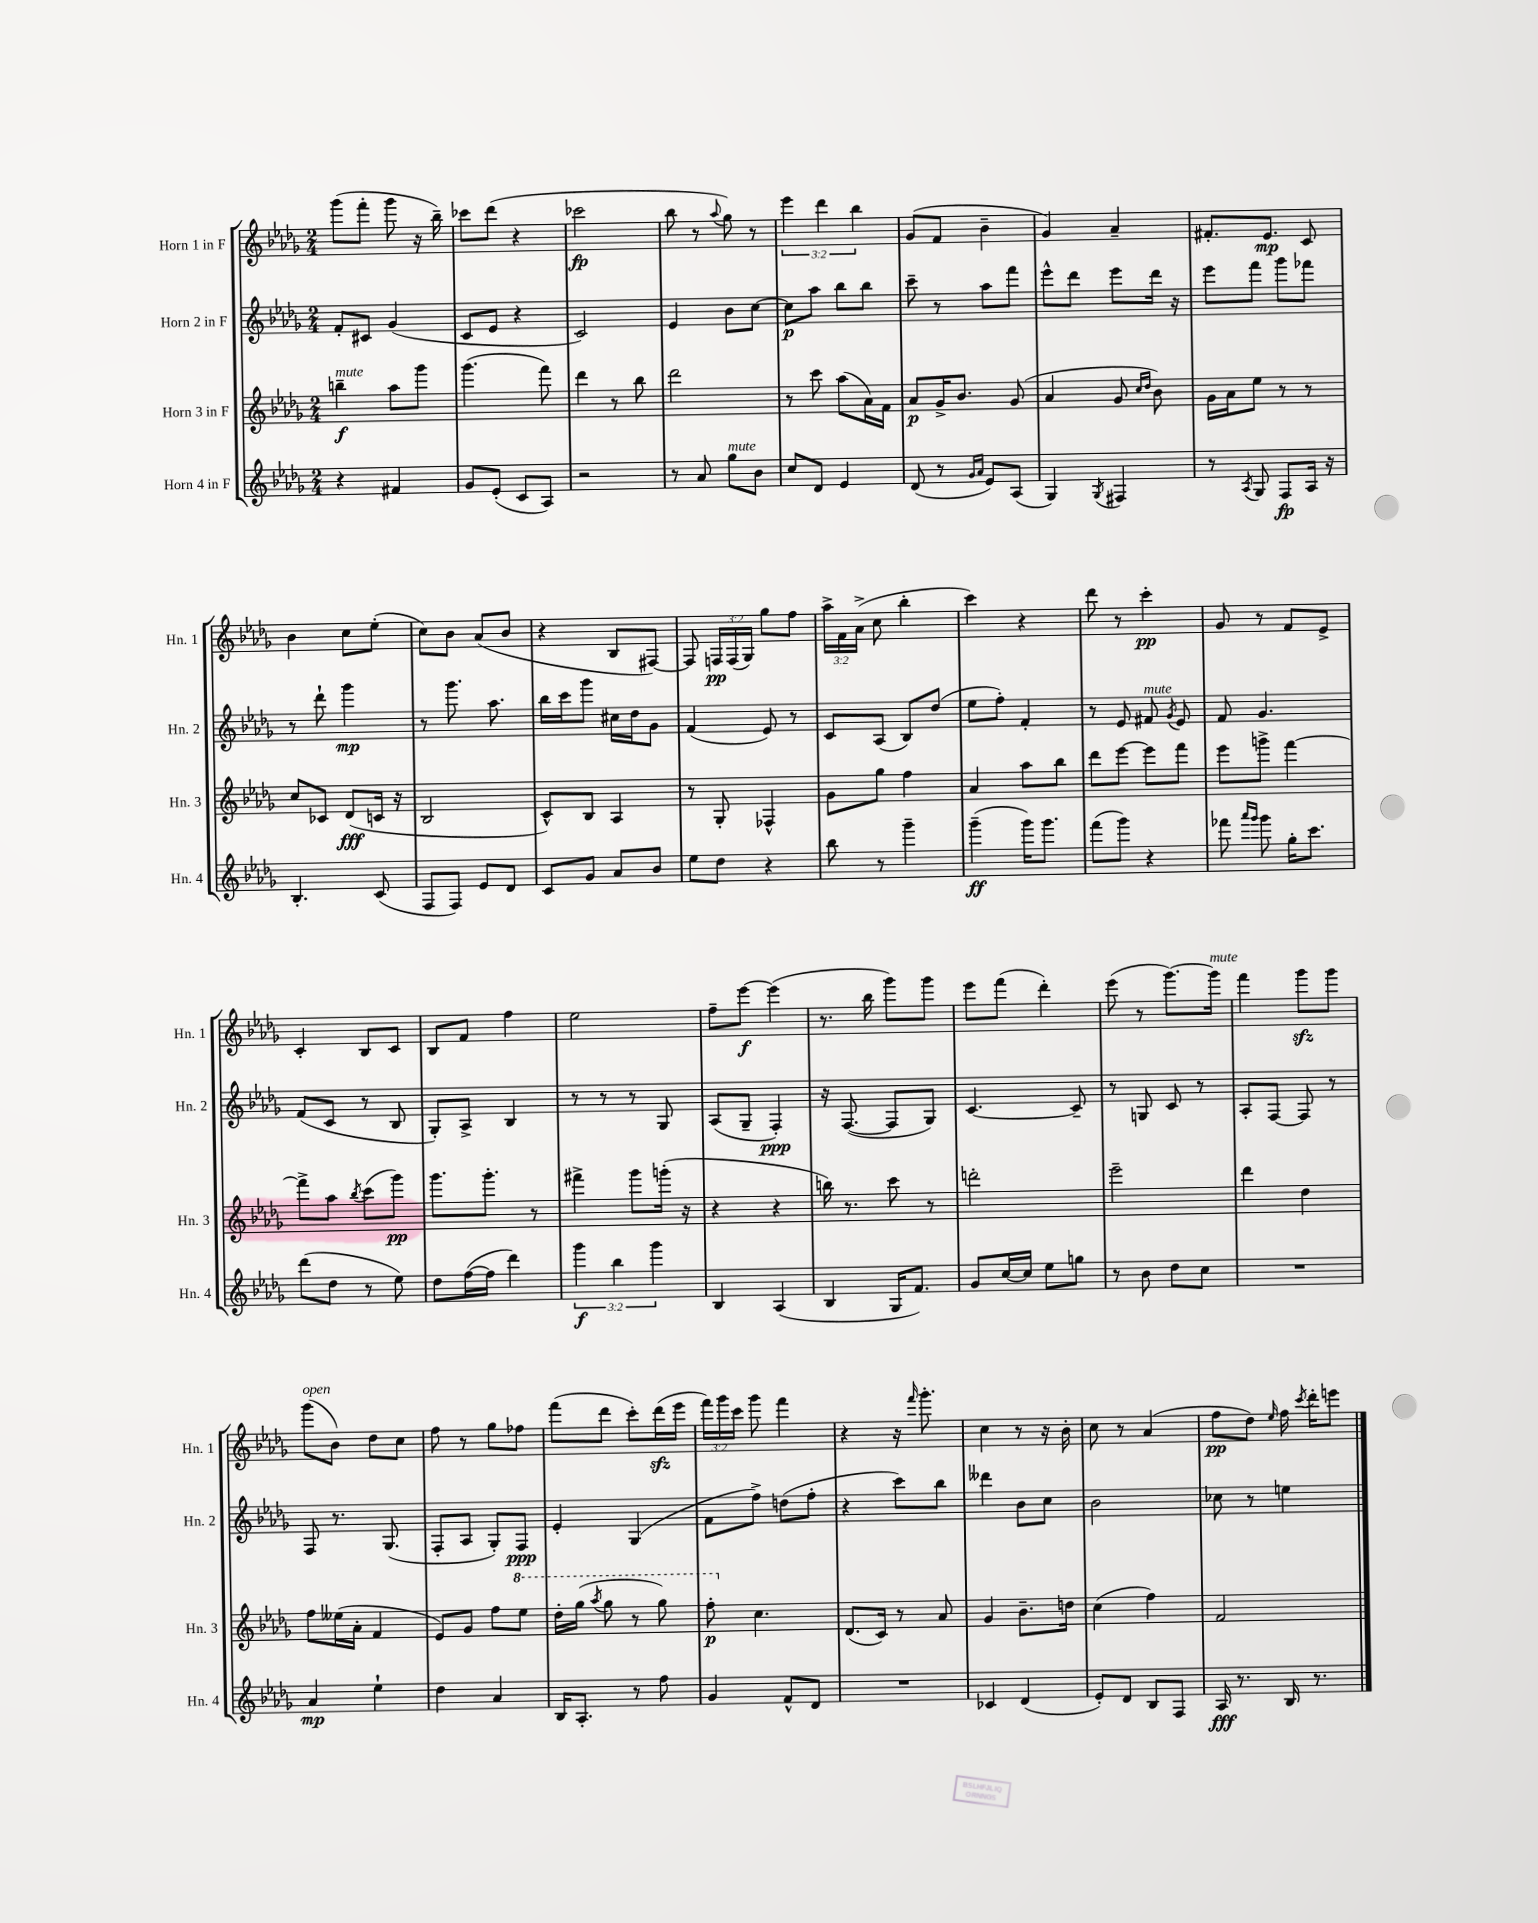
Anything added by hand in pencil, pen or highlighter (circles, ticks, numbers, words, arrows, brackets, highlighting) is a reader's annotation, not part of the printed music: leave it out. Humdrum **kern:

**kern	**dynam	**kern	**dynam	**kern	**dynam	**kern	**dynam
*part4	*part4	*part3	*part3	*part2	*part2	*part1	*part1
*staff4	*staff4	*staff3	*staff3	*staff2	*staff2	*staff1	*staff1
*I"Horn 4 in F	*	*I"Horn 3 in F	*	*I"Horn 2 in F	*	*I"Horn 1 in F	*
*I'Hn. 4	*	*I'Hn. 3	*	*I'Hn. 2	*	*I'Hn. 1	*
*clefG2	*	*clefG2	*	*clefG2	*	*clefG2	*
*k[b-e-a-d-g-]	*	*k[b-e-a-d-g-]	*	*k[b-e-a-d-g-]	*	*k[b-e-a-d-g-]	*
*M2/4	*	*M2/4	*	*M2/4	*	*M2/4	*
=61	=61	=61	=61	=61	=61	=61	=61
!	!	!LO:TX:a:i:t=mute	!	!	!	!	!
4r	.	4bbn~\	f	8f'/L	.	(8ggg-\L	.
.	.	.	.	8c#X/J	.	8fff'\J	.
4f#X/	.	8aa-\L	.	(4g-/	.	8ggg-\	.
.	.	8ggg-\J	.	.	.	16r	.
.	.	.	.	.	.	16bb-~\)	.
=62	=62	=62	=62	=62	=62	=62	=62
8g-/L	.	(4.ggg-\	.	8c/L	.	8ccc-X\L	.
(8e-'/J	.	.	.	8e-/J	.	(8ddd-\J	.
8c/L	.	.	.	4r	.	4r	.
8A-/J)	.	8fff\)	.	.	.	.	.
=63	=63	=63	=63	=63	=63	=63	=63
2r	.	4ddd-\	.	2c/)	.	2ccc-X\	fp
.	.	8r	.	.	.	.	.
.	.	8bb-\	.	.	.	.	.
=64	=64	=64	=64	=64	=64	=64	=64
8r	.	2ddd-\	.	4e-/	.	8bb-\	.
8a-/	.	.	.	.	.	8r	.
.	.	.	.	.	.	8qqaa-/	.
!LO:TX:a:i:t=mute	!	!	!	!	!	!	!
8gg-\L	.	.	.	8b-\L	.	8gg-\)	.
8b-\J	.	.	.	[8cc\J	.	8r	.
=65	=65	=65	=65	=65	=65	=65	=65
8cc/L	.	8r	.	8cc\L]	p	6eee-\	.
8d-/J	.	8ccc\	.	8aa-\J	.	.	.
.	.	.	.	.	.	6ddd-\	.
4e-/	.	(8aa-\L	.	8bb-\L	.	.	.
.	.	.	.	.	.	6bb-\	.
.	.	16a-\L)	.	8bb-\J	.	.	.
.	.	16f\JJ	.	.	.	.	.
=66	=66	=66	=66	=66	=66	=66	=66
(8d-/	.	8a-/L	p	8ccc~\	.	(8g-/L	.
8r	.	16g-^/K	.	8r	.	8f/J	.
.	.	8.b-/J	.	.	.	.	.
16qqg-/LL	.	.	.	.	.	.	.
16qqa-/JJ	.	.	.	.	.	.	.
8e-/L)	.	.	.	8aa-\L	.	4b-~\	.
(8A-/J	.	(8g-/	.	8fff\J	.	.	.
=67	=67	=67	=67	=67	=67	=67	=67
4G-/)	.	4a-/	.	8eee-^^\L	.	4g-/)	.
.	.	.	.	8ddd-\J	.	.	.
8qG-/	.	.	.	.	.	.	.
4F#X/	.	8g-/	.	8eee-\L	.	4a-~/	.
.	.	16qqcc/LL	.	.	.	.	.
.	.	16qqdd-/JJ	.	.	.	.	.
.	.	8b-\)	.	16ddd-\Jk	.	.	.
.	.	.	.	16r	.	.	.
=68	=68	=68	=68	=68	=68	=68	=68
8r	.	16g-\LL	.	8eee-\L	.	8.f#X'/L	.
.	.	16a-\J	.	.	.	.	.
8qA-/	.	.	.	.	.	.	.
8G-/	.	8ee-\J	.	8fff\J	.	.	.
.	.	.	.	.	.	8.e-/J	mp
8F/L	fp	8r	.	8ggg-\L	.	.	.
16A-/Jk	.	8r	.	8fff-X\J	.	8c/	.
16r	.	.	.	.	.	.	.
!!LO:LB:g=z
=69	=69	=69	=69	=69	=69	=69	=69
4.B-'/	.	8cc/L	.	8r	.	4b-\	.
.	.	8c-X/J	.	8ddd-`\	.	.	.
.	.	(8d-/L	fff	4ggg-\	mp	8cc\L	.
(8c/	.	16cn/Jk	.	.	.	(8ee-'\J	.
.	.	16r	.	.	.	.	.
=70	=70	=70	=70	=70	=70	=70	=70
8F/L	.	2B-/	.	8r	.	8cc\L)	.
8F/J)	.	.	.	8.ggg-\	.	8b-\J	.
8e-/L	.	.	.	.	.	(8a-/L	.
.	.	.	.	8.aa-\	.	.	.
8d-/J	.	.	.	.	.	8b-/J	.
=71	=71	=71	=71	=71	=71	=71	=71
8c/L	.	8c^^/L)	.	16bb-\LL	.	4r	.
.	.	.	.	16ccc\J	.	.	.
8g-/J	.	8B-/J	.	8ggg-\J	.	.	.
8a-/L	.	4A-/	.	16cc#X\LL	.	8B-/L	.
.	.	.	.	16dd-\J	.	.	.
8b-/J	.	.	.	8g-\J	.	[8F#X/J)	.
=72	=72	=72	=72	=72	=72	=72	=72
8ee-\L	.	8r	.	(4f/	.	8F#/]	.
8dd-\J	.	8G-'/	.	.	.	24Fn/LL	pp
.	.	.	.	.	.	(24F/	.
.	.	.	.	.	.	24G-/JJ)	.
4r	.	4F-X^^/	.	8e-/)	.	8gg-\L	.
.	.	.	.	8r	.	8ff\J	.
=73	=73	=73	=73	=73	=73	=73	=73
8bb-\	.	8g-\L	.	8c/L	.	24aa-^\LL	.
.	.	.	.	.	.	24f\	.
.	.	.	.	.	.	(24a-^\JJ	.
8r	.	8gg-\J	.	(8A-/J	.	8cc\	.
4ggg-~\	.	4ff\	.	8B-/L)	.	4bb-'\	.
.	.	.	.	(8dd-/J	.	.	.
=74	=74	=74	=74	=74	=74	=74	=74
(4ggg-~\	ff	4a-/	.	8ee-\L	.	4ccc\)	.
.	.	.	.	8ff'\J)	.	.	.
16ggg-\KL)	.	8aa-\L	.	4f'/	.	4r	.
8.ggg-\J	.	.	.	.	.	.	.
.	.	8bb-\J	.	.	.	.	.
=75	=75	=75	=75	=75	=75	=75	=75
(8fff\L	.	8ddd-\L	.	8r	.	8ddd-\	.
8ggg-\J)	.	[8eee-\J	.	8e-/	.	8r	.
!	!	!	!	!LO:TX:a:i:t=mute	!	!	!
4r	.	8eee-\L]	.	8f#X/	.	4ccc'\	pp
.	.	.	.	8qg-/	.	.	.
.	.	8fff\J	.	8e-/	.	.	.
=76	=76	=76	=76	=76	=76	=76	=76
8fff-X\	.	8eee-\L	.	8f/	.	8g-/	.
16qqaaa-/LL	.	.	.	.	.	.	.
16qqggg-/JJ	.	.	.	.	.	.	.
8ggg-\	.	8gggn^\J	.	4.g-/	.	8r	.
16gg-'\KL	.	[4fff\	.	.	.	8f/L	.
8.ccc\J	.	.	.	.	.	.	.
.	.	.	.	.	.	8e-^/J	.
!!LO:LB:g=z
=77	=77	=77	=77	=77	=77	=77	=77
(8ddd-\L	.	8fff^\L]	.	(8f/L	.	4c'/	.
8dd-\J	.	8aa-\J	.	8c/J	.	.	.
.	.	8qbb-/	.	.	.	.	.
8r	.	(8ccc\L	.	8r	.	8B-/L	.
8ee-\)	.	8ggg-\J)	pp	8B-/	.	8c/J	.
=78	=78	=78	=78	=78	=78	=78	=78
8dd-\L	.	8.ggg-\L	.	8G-'/L)	.	8B-/L	.
([16ff\L	.	.	.	8A-^/J	.	8f/J	.
16ff\JJ]	.	8.ggg-'\J	.	.	.	.	.
4ddd-\)	.	.	.	4B-/	.	4ff\	.
.	.	8r	.	.	.	.	.
=79	=79	=79	=79	=79	=79	=79	=79
6ggg-\	f	4fff#X^\	.	8r	.	2ee-\	.
.	.	.	.	8r	.	.	.
6bb-\	.	.	.	.	.	.	.
.	.	8ggg-\L	.	8r	.	.	.
6ggg-\	.	.	.	.	.	.	.
.	.	(16gggn'\Jk	.	8G-/	.	.	.
.	.	16r	.	.	.	.	.
=80	=80	=80	=80	=80	=80	=80	=80
4B-/	.	4r	.	(8A-/L	.	8ff~\L	.
.	.	.	.	8G-~/J	.	[8eee-\J	f
(4A-/	.	4r	.	4F'/)	ppp	(4eee-\]	.
=81	=81	=81	=81	=81	=81	=81	=81
4B-/	.	16bbn\)	.	16r	.	8.r	.
.	.	8.r	.	([8.F/	.	.	.
.	.	.	.	.	.	16bb-\	.
16G-/KL	.	8ccc\	.	8F/L]	.	8ggg-\L)	.
8.f/J)	.	.	.	.	.	.	.
.	.	8r	.	8G-/J)	.	8ggg-\J	.
=82	=82	=82	=82	=82	=82	=82	=82
8g-/L	.	2dddn'\	.	[4.c/	.	8eee-\L	.
[16cc/L	.	.	.	.	.	(8fff\J	.
16cc/JJ]	.	.	.	.	.	.	.
8ee-\L	.	.	.	.	.	4ddd-'\)	.
8ggn\J	.	.	.	8c~/]	.	.	.
=83	=83	=83	=83	=83	=83	=83	=83
8r	.	2eee-~\	.	8r	.	(8eee-\	.
8b-\	.	.	.	8Gn/	.	8r	.
8dd-\L	.	.	.	8c/	.	[8.ggg-\L)	.
8cc\J	.	.	.	8r	.	.	.
!	!	!	!	!	!	!LO:TX:a:i:t=mute	!
.	.	.	.	.	.	16ggg-\Jk]	.
=84	=84	=84	=84	=84	=84	=84	=84
2r	.	4ddd-\	.	8A-'/L	.	4fff\	.
.	.	.	.	[8F/J	.	.	.
.	.	4dd-\	.	8F/]	.	8ggg-zz\L	.
.	.	.	.	8r	.	8ggg-\J	.
!!LO:LB:g=z
=85	=85	=85	=85	=85	=85	=85	=85
!	!	!	!	!	!	!LO:TX:a:i:t=open	!
4a-/	mp	8ff\L	.	8F/	.	(8ggg-\L	.
.	.	(16ee--X\L	.	8.r	.	8b-\J)	.
.	.	16a-'\JJ	.	.	.	.	.
4ee-`\	.	4f/	.	.	.	8dd-\L	.
.	.	.	.	(8.G-/	.	.	.
.	.	.	.	.	.	8cc\J	.
=86	=86	=86	=86	=86	=86	=86	=86
4dd-\	.	8e-/L)	.	8F'/L	.	8ff\	.
.	.	8g-/J	.	8A-/J	.	8r	.
4a-/	.	8ff\L	.	8G-'/L)	.	8gg-\L	.
*	*	*8va	*	*	*	*	*
.	.	8eee-\J	.	8F/J	ppp	8ff-X\J	.
=87	=87	=87	=87	=87	=87	=87	=87
16B-/KL	.	16ddd-'\LL	.	4e-'/	.	(8fff\L	.
8.A-'/J	.	(16ggg-\JJ	.	.	.	.	.
.	.	8qaaa-/	.	.	.	.	.
.	.	8ggg-\	.	.	.	8ddd-\J	.
8r	.	8r	.	(4G-/	.	8ccc'\L)	.
8ff\	.	8ggg-\)	.	.	.	(16ddd-zz\L	.
.	.	.	.	.	.	16eee-\JJ	.
=88	=88	=88	=88	=88	=88	=88	=88
4g-/	.	8fff'\	p	8f\L	.	24fff\LL)	.
.	.	.	.	.	.	24ggg-\	.
.	.	.	.	.	.	24ccc\JJ	.
*	*	*X8va	*	*	*	*	*
.	.	4.cc\	.	8ff^\J)	.	8ggg-\	.
8f^^/L	.	.	.	(8ddn\L	.	4fff\	.
8d-/J	.	.	.	8ff'\J	.	.	.
=89	=89	=89	=89	=89	=89	=89	=89
2r	.	(8.d-/L	.	4r	.	4r	.
.	.	16c/Jk)	.	.	.	.	.
.	.	8r	.	8ccc\L)	.	16r	.
.	.	.	.	.	.	16qqfff/	.
.	.	.	.	.	.	8.ggg-'\	.
.	.	8a-/	.	8bb-\J	.	.	.
=90	=90	=90	=90	=90	=90	=90	=90
4c-X/	.	4g-/	.	4ddd--X\	.	4cc\	.
(4d-/	.	8.b-~\L	.	8b-\L	.	8r	.
.	.	.	.	8cc\J	.	16r	.
.	.	16ddn\Jk	.	.	.	16b-'\	.
=91	=91	=91	=91	=91	=91	=91	=91
8e-'/L)	.	(4cc\	.	2b-\	.	8cc\	.
8d-/J	.	.	.	.	.	8r	.
8B-/L	.	4ff\)	.	.	.	(4a-/	.
8F/J	.	.	.	.	.	.	.
=92	=92	=92	=92	=92	=92	=92	=92
16A-/	fff	2f/	.	8cc-X\	.	8ff\L	pp
8.r	.	.	.	.	.	.	.
.	.	.	.	8r	.	8dd-\J)	.
.	.	.	.	.	.	16qqee-/	.
16B-/	.	.	.	4een\	.	16ff\	.
.	.	.	.	.	.	8qccc/	.
8.r	.	.	.	.	.	16ddd-'\KL	.
.	.	.	.	.	.	8eeen\J	.
==	==	==	==	==	==	==	==
*-	*-	*-	*-	*-	*-	*-	*-
